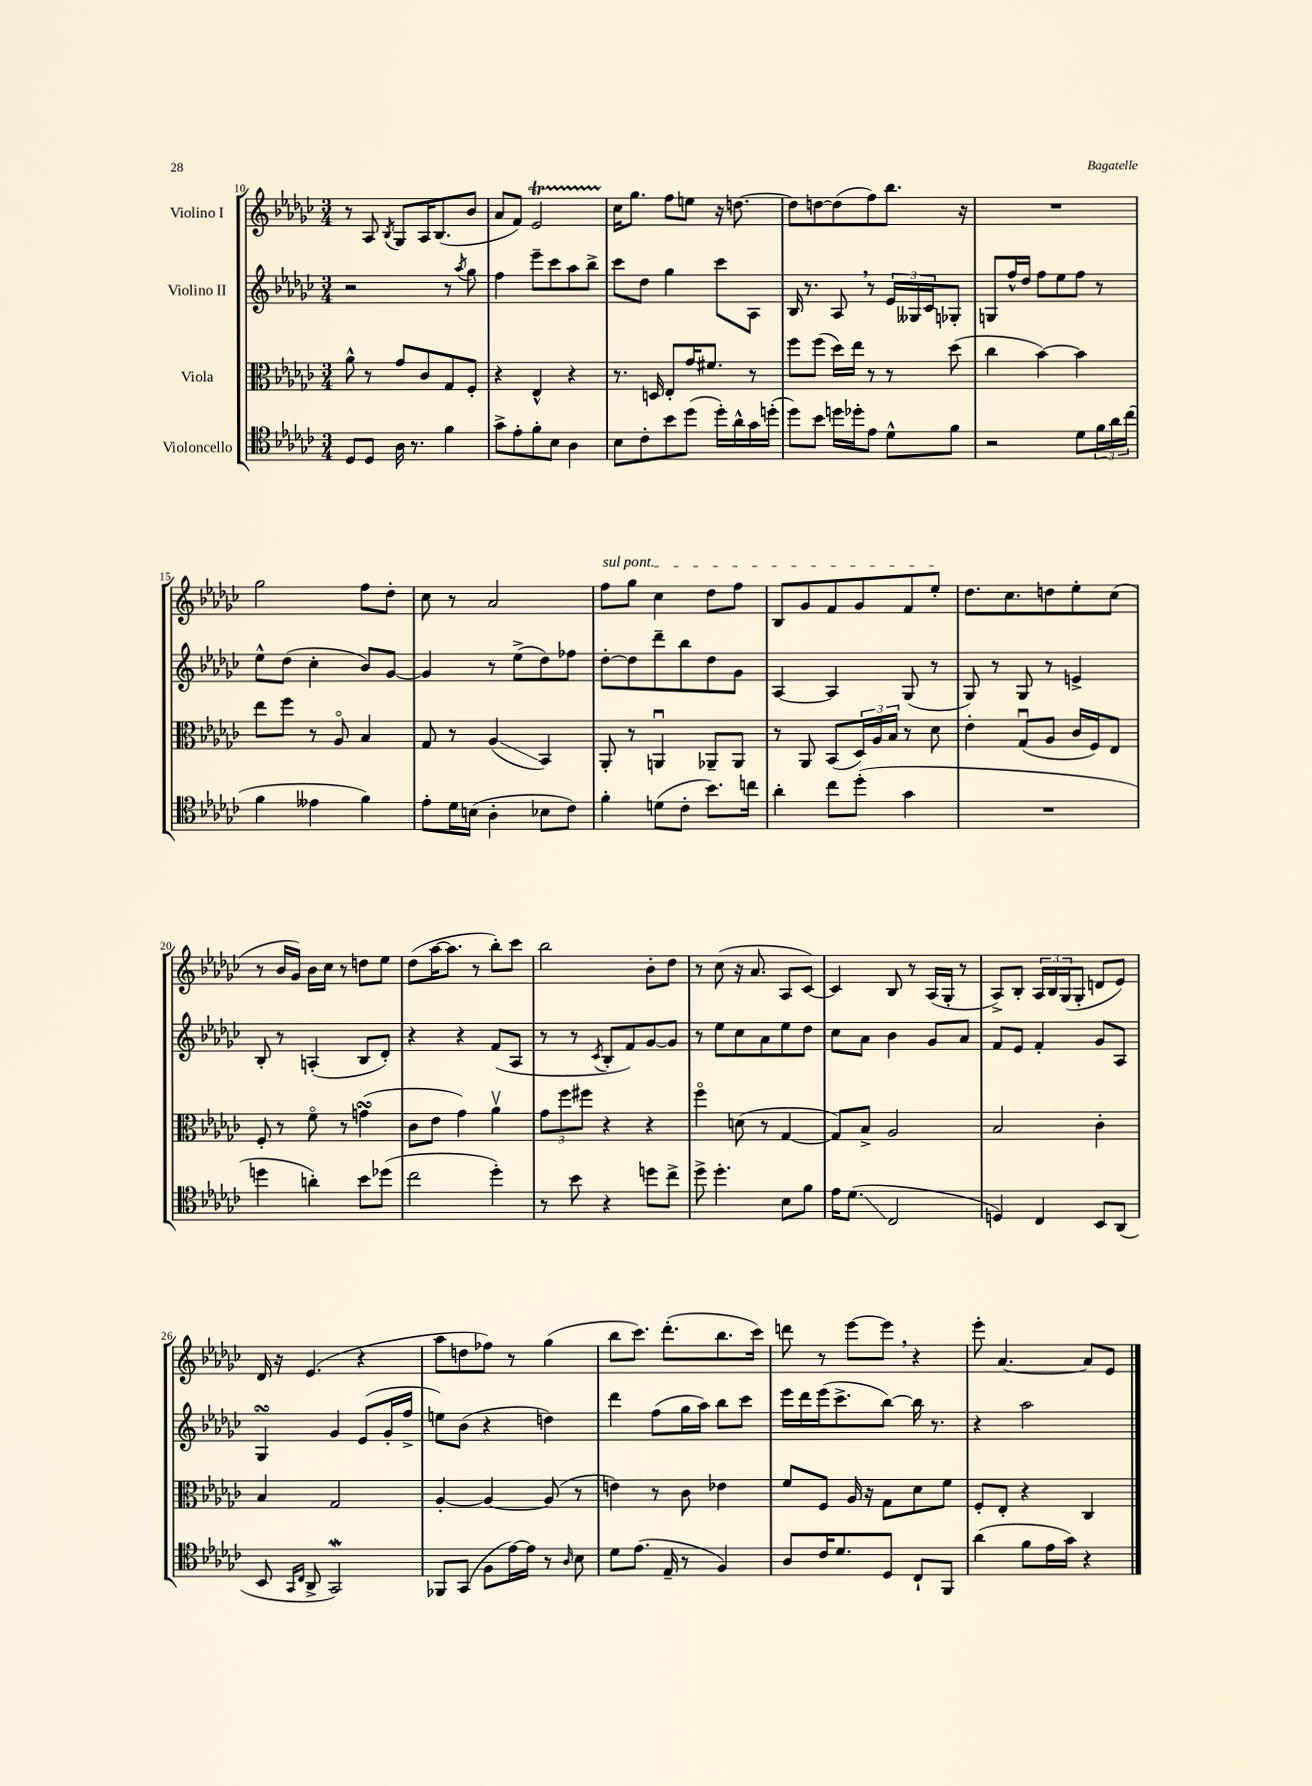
<<
\new StaffGroup <<
\new Staff = "s0" \with { instrumentName = "Violino I" } {
    \clef treble \key ges \major \numericTimeSignature \time 3/4
    r8 aes8 \acciaccatura { bes8 } ges8 aes16 bes8.( bes'8 |
    aes'8 f'8) ees'2\startTrillSpan |
    ces''16\stopTrillSpan ges''8. f''8 e''8 r16 d''8.~ |
    d''8 d''8~ d''8( f''8) bes''8. r16 |
    R2. |
    ges''2 f''8 des''8-. |
    ces''8 r8 aes'2 |
    \once \override TextSpanner.bound-details.left.text = \markup { \italic "sul pont." } f''8\startTextSpan ges''8 ces''4 des''8 f''8 |
    bes8 ges'8 f'8 ges'8 f'8 ees''8-.\stopTextSpan |
    des''8. ces''8. d''8 ees''8-. ces''8( |
    r8 bes'16 ges'16) bes'16 ces''16 r8 d''8 ees''8 |
    des''8( aes''16~ aes''8. r8 bes''8-.) ces'''8 |
    bes''2 bes'8-. des''8 |
    r8 ces''8( r16 aes'8. aes8 ces'8~) |
    ces'4 bes8 r8 aes16( ges16-. r8 |
    aes8->) bes8-. \tuplet 3/2 { aes16 bes16 ges16( } ges8-. d'8 ees'8) |
    des'16 r16 ees'4.( r4 |
    aes''8 d''8 fes''8) r8 ges''4( |
    bes''8 ces'''8.) des'''8.-.( bes''8. ces'''16) |
    d'''8 r8 ees'''8~ ees'''8 \breathe r4 |
    ees'''8-. aes'4.~ aes'8 ees'8 \bar "|." |
}
\new Staff = "s1" \with { instrumentName = "Violino II" } {
    \clef treble \key ges \major \numericTimeSignature \time 3/4
    r2 r8 \acciaccatura { aes''8 } ges''8 |
    f''4 ees'''8-- ces'''8 aes''8 bes''8-> |
    ces'''8 des''8 ges''4 ces'''8 aes8 |
    bes16 r8. aes8 \breathe r8 \tuplet 3/2 { ees'16 geses16 ces'16 } ges8-. |
    g8 f''16-^ des''16 f''8 ees''8 f''8 r8 |
    ees''8-^ des''8( ces''4-. bes'8) ges'8~ |
    ges'4 r8 ees''8->( des''8) fes''8 |
    des''8~-. des''8 des'''8-- bes''8 des''8 ges'8 |
    aes4~ aes4 ges8( r8 |
    ges8) r8 ges8 r8 e'4-> |
    bes8-. r8 a4-.( bes8 des'8-.) |
    r4 r4 f'8( aes8 |
    r8 r8 \acciaccatura { ces'8 } bes8-. f'8) ges'8~ ges'8 |
    r8 ees''8 ces''8 aes'8 ees''8 des''8 |
    ces''8 aes'8 bes'4 ges'8 aes'8 |
    f'8 ees'8 f'4-. ges'8 aes8 |
    ges4\turn ges'4 ees'8( ges'16-. f''16-> |
    e''8) bes'8( r4 d''4) |
    des'''4 f''8( ges''16 aes''16) bes''8 ces'''8 |
    ees'''16 des'''16 ees'''16( ces'''8.-> bes''8~) bes''16 r8. |
    r4 aes''2 \bar "|." |
}
\new Staff = "s2" \with { instrumentName = "Viola" } {
    \clef alto \key ges \major \numericTimeSignature \time 3/4
    aes'8-^ r8 ges'8 ces'8 ges8 f8-. |
    r4 ees4-^ r4 |
    r8. d16 ees8-. ges'16 fis'8. r8 |
    f''8 f''8( des''16) ees''16 r8 r8 des''8( |
    ces''4 bes'4~) bes'4 |
    ees''8 f''8 r8 aes8\flageolet bes4 |
    ges8 r8 aes4\glissando( bes,4) |
    aes,8-. r8 a,4\downbow aes,8-- aes,8 |
    r8 aes,8 bes,8( \tuplet 3/2 { des16) aes16 bes16 } r8 des'8 |
    ees'4-. ges8\downbow( aes8 ces'16 f16) ees8 |
    f8-. r8 f'8\flageolet r8 g'4\turn( |
    ces'8 ees'8 ges'4) aes'4\upbow |
    \tuplet 3/2 { ges'8 f''8 fis''8 } r4 r4 |
    f''4\flageolet d'8( r8 ges4~ |
    ges8) bes8-> aes2 |
    bes2 ces'4-. |
    bes4 ges2 |
    aes4~-. aes4~ aes8( r8 |
    e'4) r8 ces'8 ees'4 |
    f'8 f8 aes16 r16 ges8 des'8 f'8 |
    f8-. ees8-. r4 ces4 \bar "|." |
}
\new Staff = "s3" \with { instrumentName = "Violoncello" } {
    \clef tenor \key ges \major \numericTimeSignature \time 3/4
    des8 des8 aes16 r8. f'4 |
    ges'8-> ees'8-. f'8-. bes8 aes4 |
    bes8 ces'8-. bes'8 des''8( des''16-.) aes'16-^ ges'16 d''16-.( |
    des''8) bes'8 d''16 des''16-. ees'8 des'8-^ f'8 |
    r2 des'8 \tuplet 3/2 { f'16 aes'16 ces''16( } |
    f'4 eeses'4 f'4) |
    ees'8-. des'16 b16( aes4-. bes8 ces'8) |
    f'4-. d'8( ces'8-. bes'8.) c''16 |
    aes'4-. ces''8 des''8-.( ges'4 |
    R2. |
    d''4 a'4-.) bes'8 des''8( |
    ces''2 des''4-.) |
    r8 bes'8 r4 d''8 ces''8-> |
    des''8-> des''4.-. bes8 f'8 |
    ees'16 des'8.\glissando( ces2 |
    d4) ces4 bes,8 aes,8( |
    bes,8 \grace { ges,16 ces16 } aes,8-> ges,2\mordent) |
    fes,8 ges,8( f8 ees'16~) ees'16 r8 \grace { aes16 } bes8 |
    des'8 ees'8.( ees16-- r8 f4) |
    aes8 ces'16 des'8. des8 ces8-! f,8 |
    aes'4( f'8 ees'16 ges'16) r4 \bar "|." |
}
>>
>>
\layout { \context { \Score currentBarNumber = #10 } }
